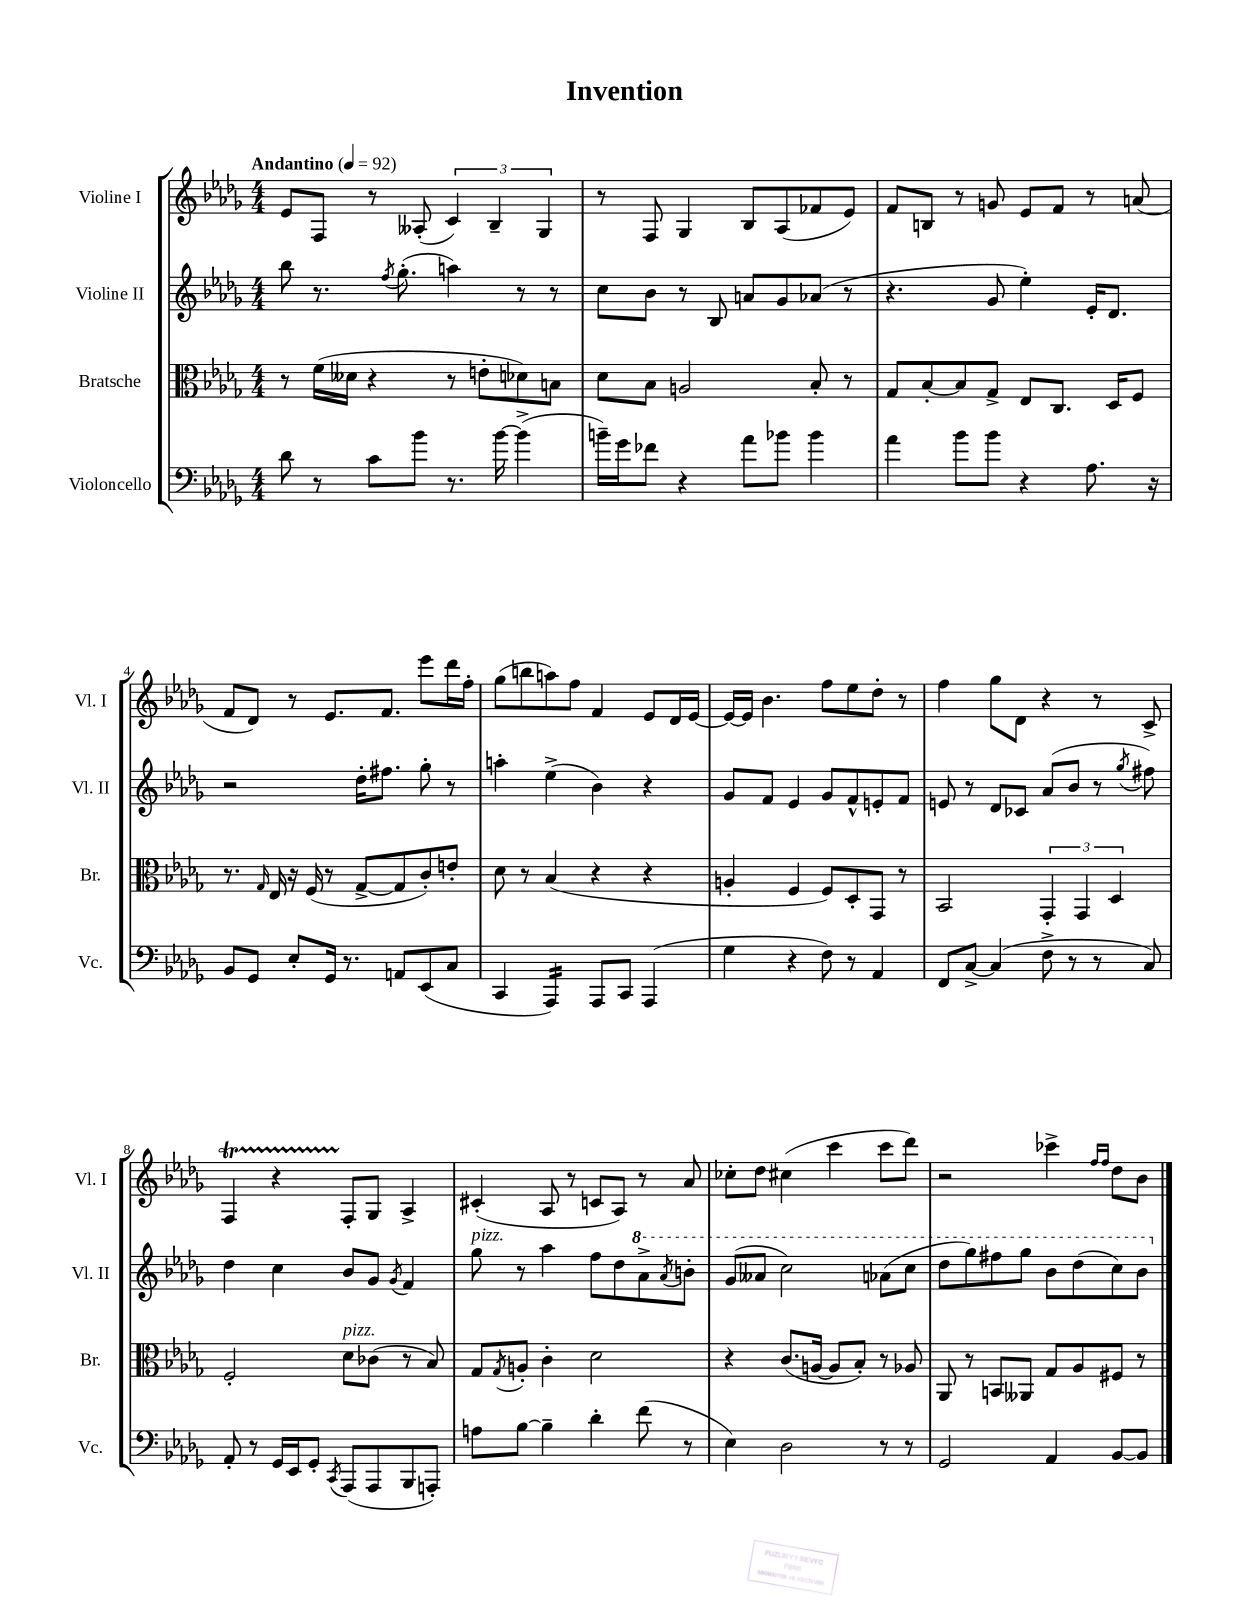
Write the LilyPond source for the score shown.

\header { title = "Invention" }
<<
\new StaffGroup <<
\new Staff = "s0" \with { instrumentName = "Violine I" shortInstrumentName = "Vl. I" } {
    \clef treble \key des \major \numericTimeSignature \time 4/4 \tempo "Andantino" 4 = 92
    ees'8 f8 r8 aeses8-.( \tuplet 3/2 { c'4) bes4-- ges4 } |
    r8 f8 ges4 bes8 aes8( fes'8 ees'8) |
    f'8 b8 r8 g'8 ees'8 f'8 r8 a'8( |
    f'8 des'8) r8 ees'8. f'8. ees'''8 des'''16 f''16-. |
    ges''8( b''8 a''8) f''8 f'4 ees'8 des'16 ees'16~ |
    ees'16~ ees'16 bes'4. f''8 ees''8 des''8-. r8 |
    f''4 ges''8 des'8 r4 r8 c'8-> |
    f4\startTrillSpan r4 f8-.\stopTrillSpan ges8 aes4-> |
    cis'4-.( aes8 r8 c'8 aes8) r8 aes'8 |
    ces''8-. des''8 cis''4( c'''4 c'''8 des'''8) |
    r2 ces'''4-> \grace { f''16 f''16 } des''8 bes'8 \bar "|." |
}
\new Staff = "s1" \with { instrumentName = "Violine II" shortInstrumentName = "Vl. II" } {
    \clef treble \key des \major \numericTimeSignature \time 4/4
    bes''8 r8. \acciaccatura { f''8 } ges''8.-.( a''4) r8 r8 |
    c''8 bes'8 r8 bes8 a'8 ges'8 aes'8( r8 |
    r4. ges'8 ees''4-.) ees'16-. des'8. |
    r2 des''16-. fis''8. ges''8-. r8 |
    a''4-. ees''4->( bes'4) r4 |
    ges'8 f'8 ees'4 ges'8 f'8-^ e'8-. f'8 |
    e'8 r8 des'8 ces'8 aes'8( bes'8 r8 \acciaccatura { ges''8 } fis''8) |
    des''4 c''4 bes'8 ges'8 \acciaccatura { ges'8 } f'4 |
    ges''8^\markup { \italic "pizz." } r8 aes''4 f''8 des''8 \ottava #1 aes''8-> \acciaccatura { aes''8 } b''8-. |
    ges''8( aeses''8 c'''2) aes''8( c'''8 |
    des'''8 ges'''8) fis'''8 ges'''8 bes''8 des'''8( c'''8) bes''8 \ottava #0 \bar "|." |
}
\new Staff = "s2" \with { instrumentName = "Bratsche" shortInstrumentName = "Br." } {
    \clef alto \key des \major \numericTimeSignature \time 4/4
    r8 f'16( deses'16 r4 r8 e'8-. des'8) b8 |
    des'8 bes8 a2 bes8-. r8 |
    ges8 bes8~-. bes8 ges8-> ees8 c8. des16 f8 |
    r8. \grace { ges16 } ees16 r16 f16( r8 ges8~-> ges8 c'8-.) e'8-. |
    des'8 r8 bes4( r4 r4 |
    a4-. f4 f8) des8-. ges,8 r8 |
    bes,2 \tuplet 3/2 { ges,4-. ges,4 des4 } |
    f2-. des'8^\markup { \italic "pizz." } ces'8( r8 bes8) |
    ges8 \acciaccatura { ges8 } a8-. c'4-. des'2 |
    r4 c'8.( a16~ a8 bes8-.) r8 aes8 |
    aes,8 r8 b,8 aeses,8 ges8 aes8 fis8 r8 \bar "|." |
}
\new Staff = "s3" \with { instrumentName = "Violoncello" shortInstrumentName = "Vc." } {
    \clef bass \key des \major \numericTimeSignature \time 4/4
    des'8 r8 c'8 bes'8 r8. bes'16~ bes'4->( |
    b'16--) ges'16 fes'8 r4 aes'8 bes'8 bes'4 |
    aes'4 bes'8 bes'8 r4 aes8. r16 |
    bes,8 ges,8 ees8-. ges,16 r8. a,8 ees,8( c8 |
    c,4 aes,,4:16) aes,,8 c,8 aes,,4( |
    ges4 r4 f8) r8 aes,4 |
    f,8 c8~-> c4( f8-> r8 r8 c8) |
    aes,8-. r8 ges,16 ees,16 ges,8-. \acciaccatura { c,8 } aes,,8( aes,,8 bes,,8 a,,8-.) |
    a8 bes8~ bes4-- des'4-. f'8( r8 |
    ees4) des2 r8 r8 |
    ges,2 aes,4 bes,8~ bes,8 \bar "|." |
}
>>
>>
